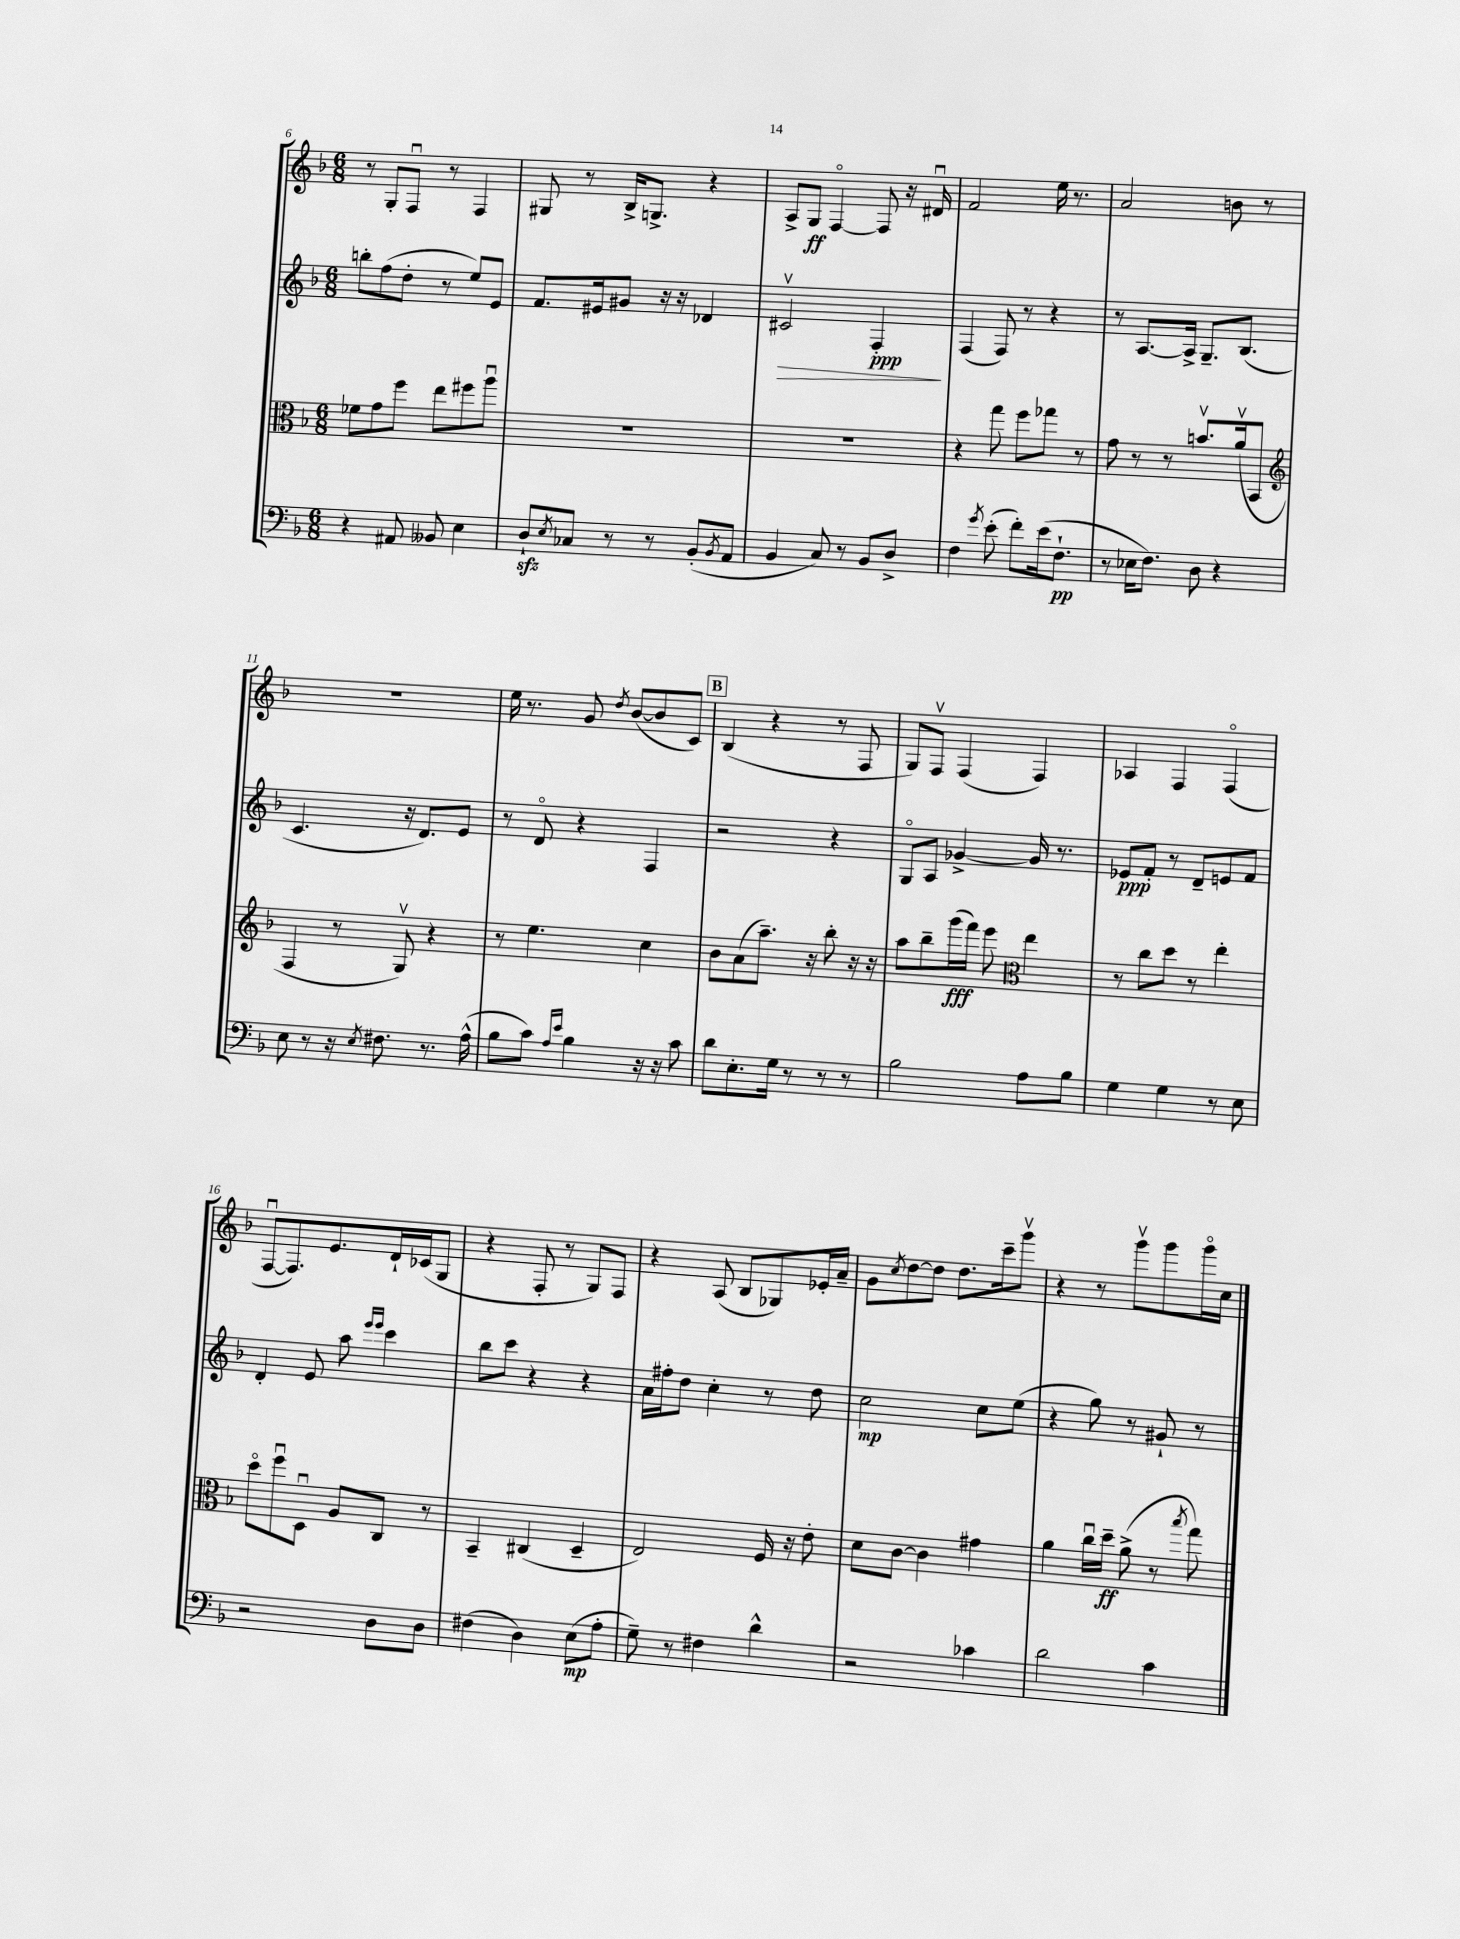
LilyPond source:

<<
\new StaffGroup <<
\new Staff = "s0" {
    \clef treble \key f \major \numericTimeSignature \time 6/8
    r8 g8-. f8\downbow r8 f4 |
    gis8 r8 bes16-> g8.-> r4 |
    a8-> g8\ff f4~\flageolet f8 r16 dis'16\downbow |
    f'2 e''16 r8. |
    a'2 b'8 r8 |
    R2. |
    e''16 r8. g'8 \acciaccatura { d''8 } bes'8~( bes'8 c'8) |
    \mark \markup { \box "B" } bes4( r4 r8 f8 |
    g8) f8\upbow f4( f4) |
    aes4 f4 f4\flageolet( |
    f8~\downbow f8.) e'8. d'16-! ces'16( g8 |
    r4 f8-. r8 g8) f8 |
    r4 a8( bes8 ges8) ees'16-. a'16-- |
    g'8 \acciaccatura { c''8 } d''8~ d''8 d''8. c'''16-- g'''8\upbow |
    r4 r8 g'''8\upbow g'''8 g'''16\flageolet c''16 \bar "|." |
}
\new Staff = "s1" {
    \clef treble \key f \major \numericTimeSignature \time 6/8
    b''8-. f''8( d''8-. r8 e''8) e'8 |
    f'8. eis'16 gis'8 r16 r16 des'4 |
    cis'2\upbow\> f4-.\ppp\! |
    f4( f8) r8 r4 |
    r8 a8.~ a16-> g8.-- bes8.( |
    c'4. r16 d'8.) e'8 |
    r8 d'8\flageolet r4 f4 |
    \mark \markup { \box "B" } r2 r4 |
    g8\flageolet a8 ges'4~-> ges'16 r8. |
    ees'8\ppp f'8-. r8 d'8-- e'8 f'8 |
    d'4-. e'8 a''8 \grace { e'''16 e'''16 } c'''4 |
    bes''8 c'''8 r4 r4 |
    a'16 fis''16-. d''8 c''4-. r8 d''8 |
    c''2\mp c''8 e''8( |
    r4 g''8) r8 gis'8-! r8 \bar "|." |
}
\new Staff = "s2" {
    \clef alto \key f \major \numericTimeSignature \time 6/8
    fes'8 g'8 f''8 e''8 fis''8 a''8\downbow |
    R2. |
    R2. |
    r4 g''8 f''8 ges''8 r8 |
    g'8 r8 r8 b'8.\upbow a'16\upbow( bes,8 |
    \clef treble f4 r8 g8\upbow) r4 |
    r8 e''4. c''4 |
    \mark \markup { \box "B" } bes'8 a'8( a''8.--) r16 bes''8-. r16 r16 |
    a''8 bes''8-- g'''16\fff( f'''16) e'''8 \clef alto e''4 |
    r8 c''8 d''8 r8 e''4-. |
    d''8\flageolet f''8\downbow d8\downbow a8 c8 r8 |
    bes,4-- cis4( d4-- |
    e2) f16 r16 e'8-. |
    d'8 c'8~ c'4 gis'4 |
    a'4 c''16\downbow d''16--\ff a'8->( r8 \acciaccatura { bes''8 } g''8) \bar "|." |
}
\new Staff = "s3" {
    \clef bass \key f \major \numericTimeSignature \time 6/8
    r4 ais,8 beses,8 e4 |
    d8-!\sfz \acciaccatura { e8 } ces8 r8 r8 bes,8-.( \acciaccatura { bes,8 } a,8 |
    bes,4 c8) r8 bes,8 d8-> |
    f4 \acciaccatura { g'8 } e'8-.( f'8-.) e'16( f8.-!\pp |
    r8 ees16 f8.) d8 r4 |
    e8 r8 r16 \acciaccatura { e8 } fis8. r8. a16-^( |
    bes8 c'8) \grace { a16 e'16 } bes4 r16 r16 c'8 |
    \mark \markup { \box "B" } d'8 e8.-. g16 r8 r8 r8 |
    bes2 a8 bes8 |
    g4 g4 r8 e8 |
    r2 d8 d8 |
    fis4( d4) e8\mp( a8-. |
    g8--) r8 fis4 d'4-^ |
    r2 ces'4 |
    d'2 c'4 \bar "|." |
}
>>
>>
\layout { \context { \Score currentBarNumber = #6 } }
